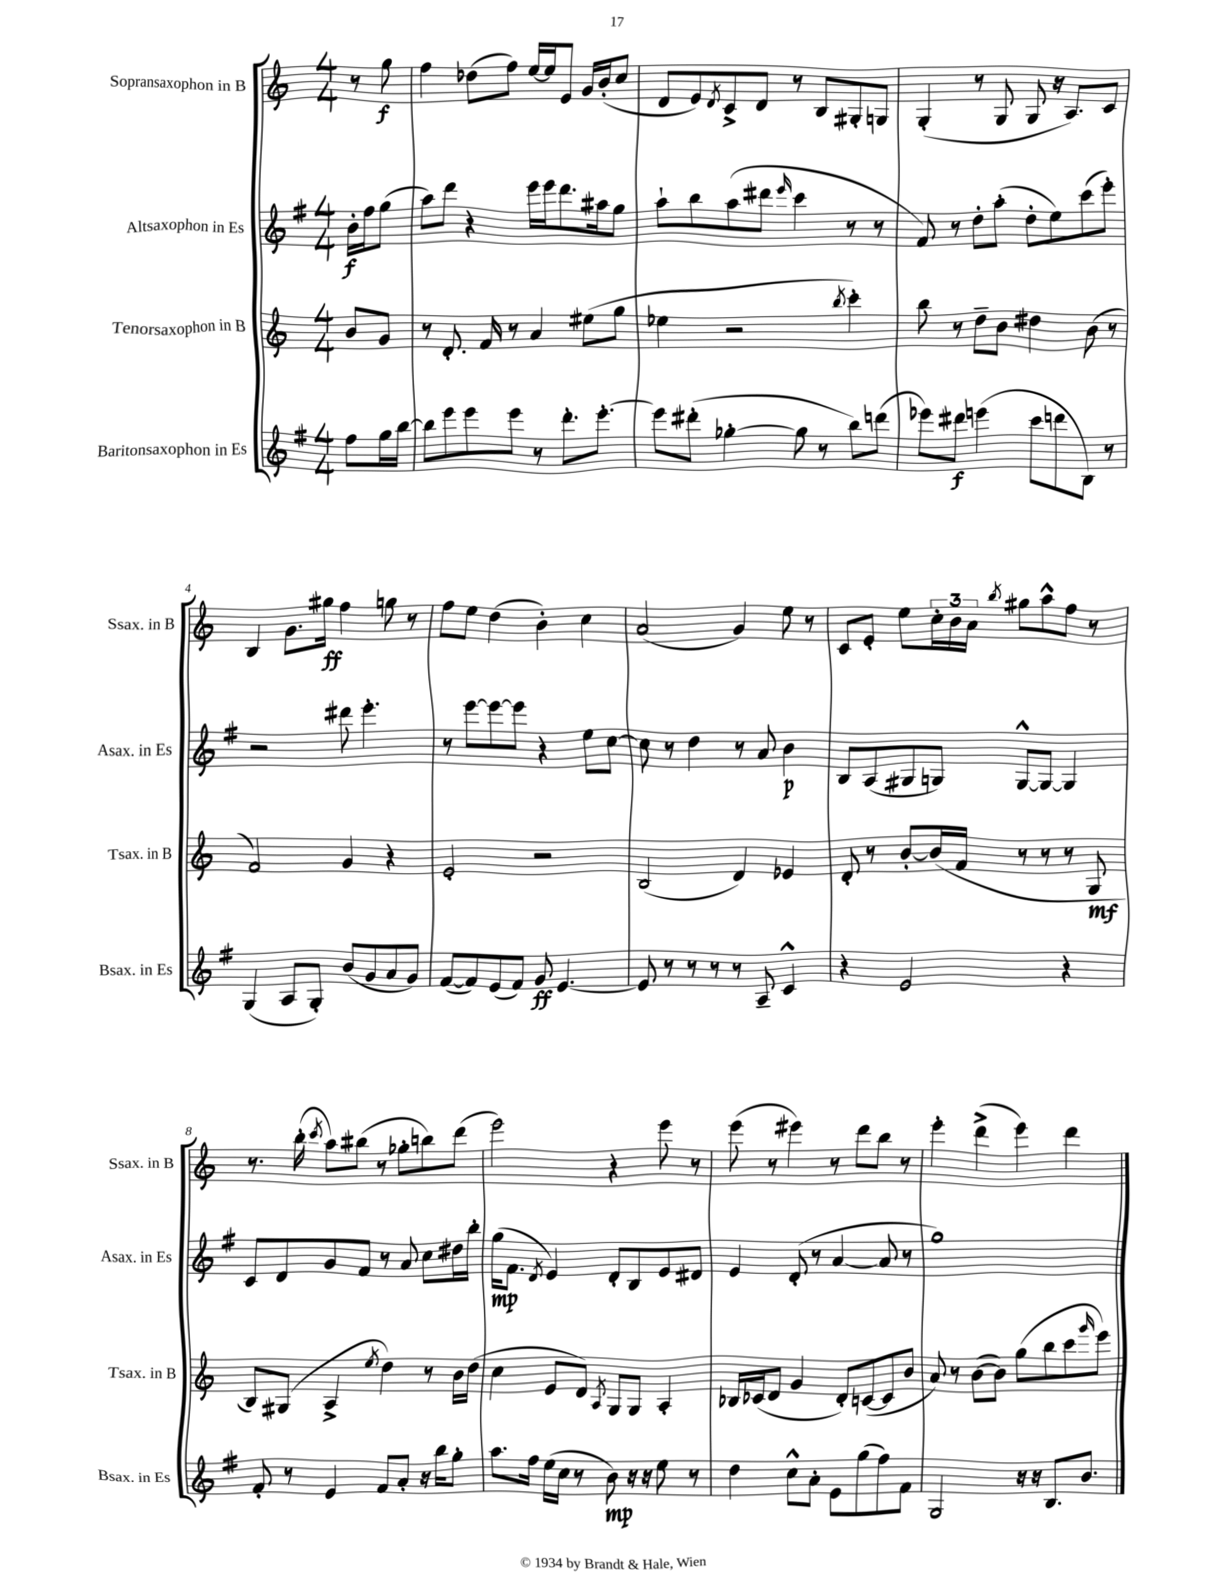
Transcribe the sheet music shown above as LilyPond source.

<<
\new StaffGroup <<
\new Staff = "s0" \with { instrumentName = "Sopransaxophon in B" shortInstrumentName = "Ssax. in B" } {
    \clef treble \key c \major \numericTimeSignature \time 4/4 \partial 4
    r8 g''8\f |
    f''4 des''8( f''8) e''16~ e''16 e'8 g'16 b'16-.( c''8 |
    d'8 e'8) \acciaccatura { d'8 } c'8-> d'8 r8 b8 gis8-. g8 |
    g4-.( r8 g8 g8 r16 a8.) c'8 |
    b4 g'8. gis''16\ff f''4 g''8 r8 |
    f''8 e''8 d''4( b'4-.) c''4 |
    a'2( g'4) e''8 r8 |
    c'8 e'8-. e''8 \tuplet 3/2 { c''16-. b'16 a'16 } \acciaccatura { b''8 } gis''8 a''8-^ f''8 r8 |
    r8. b''16-.( \acciaccatura { c'''8 } a''8) bis''8( r8 ges''8-. b''8) d'''8( |
    e'''2) r4 e'''8 r8 |
    e'''8( r8 eis'''4) r8 d'''8 b''8 r8 |
    e'''4-. d'''4->( e'''4) d'''4 \bar "|." |
}
\new Staff = "s1" \with { instrumentName = "Altsaxophon in Es" shortInstrumentName = "Asax. in Es" } {
    \clef treble \key g \major \numericTimeSignature \time 4/4 \partial 4
    b'16-.\f fis''16 g''8( |
    a''8) d'''8 r4 e'''16 e'''16 d'''8. ais''16 g''8 |
    a''8-! b''8 a''8( dis'''8 \grace { e'''16 } c'''4 r8 r8 |
    fis'8) r8 d''8-. a''8-.( d''8-. e''8) c'''8( e'''8-.) |
    r2 dis'''8 e'''4.-. |
    r8 e'''8~ e'''8~ e'''8 r4 e''8 c''8~ |
    c''8 r8 d''4 r8 a'8 b'4\p |
    b8 a8( gis8 g8) g8~-^ g8~ g4 |
    c'8 d'8 g'8 fis'8 r8 a'8 c''8 dis''16 b''16-. |
    g''16\mp( fis'8. \acciaccatura { d'8 } e'4) d'8-. b8 e'8 dis'8 |
    e'4 d'8-.( r8 a'4~ a'8 r8 |
    g''1) \bar "|." |
}
\new Staff = "s2" \with { instrumentName = "Tenorsaxophon in B" shortInstrumentName = "Tsax. in B" } {
    \clef treble \key c \major \numericTimeSignature \time 4/4 \partial 4
    b'8 g'8 |
    r8 d'8.-. f'16 r8 a'4 eis''8( g''8 |
    ees''4 r2 \acciaccatura { b''8 } c'''4-.) |
    b''8 r8 d''8-- b'8 dis''4 b'8( r8 |
    f'2) g'4 r4 |
    e'2-. r2 |
    b2( d'4) ees'4 |
    d'8-. r8 b'8~-. b'16( f'16 r8 r8 r8 g8\mf |
    b8) gis8( a4-> \acciaccatura { e''8 } d''4) r8 b'16 d''16( |
    c''4 e'8 d'8) \acciaccatura { a8 } g8 g8 a4-. |
    bes16 ces'16( d'8 g'4 d'8-.) c'8~( c'8 b'8 |
    a'8) r8 b'8~( b'8) g''8( b''8 c'''8 \grace { g'''16 } e'''8) \bar "|." |
}
\new Staff = "s3" \with { instrumentName = "Baritonsaxophon in Es" shortInstrumentName = "Bsax. in Es" } {
    \clef treble \key g \major \numericTimeSignature \time 4/4 \partial 4
    fis''8 g''16 b''16~ |
    b''8 e'''8 e'''8 e'''8 r8 d'''8.-. e'''8.~-. |
    e'''8 dis'''8-.( ges''4~-. ges''8 r8 b''8) d'''8( |
    ees'''8) dis'''8\f e'''4( c'''8 d'''8 b8) r8 |
    g4( a8 g8-.) b'8( g'8 a'8 g'8) |
    fis'8~( fis'8) e'8( fis'8) g'8\ff e'4.~ |
    e'8 r8 r8 r8 r8 a8-- c'4-^ |
    r4 e'2 r4 |
    fis'8-. r8 e'4 fis'8 a'8-. r16 b''16 g''8-. |
    a''8. fis''16 e''16( c''16 r8 b'8\mp) r16 r16 e''8 r8 |
    d''4 c''8-^ a'8-. e'8 g''8( fis''8) fis'8 |
    g2 r16 r16 b8. b'8. \bar "|." |
}
>>
>>
